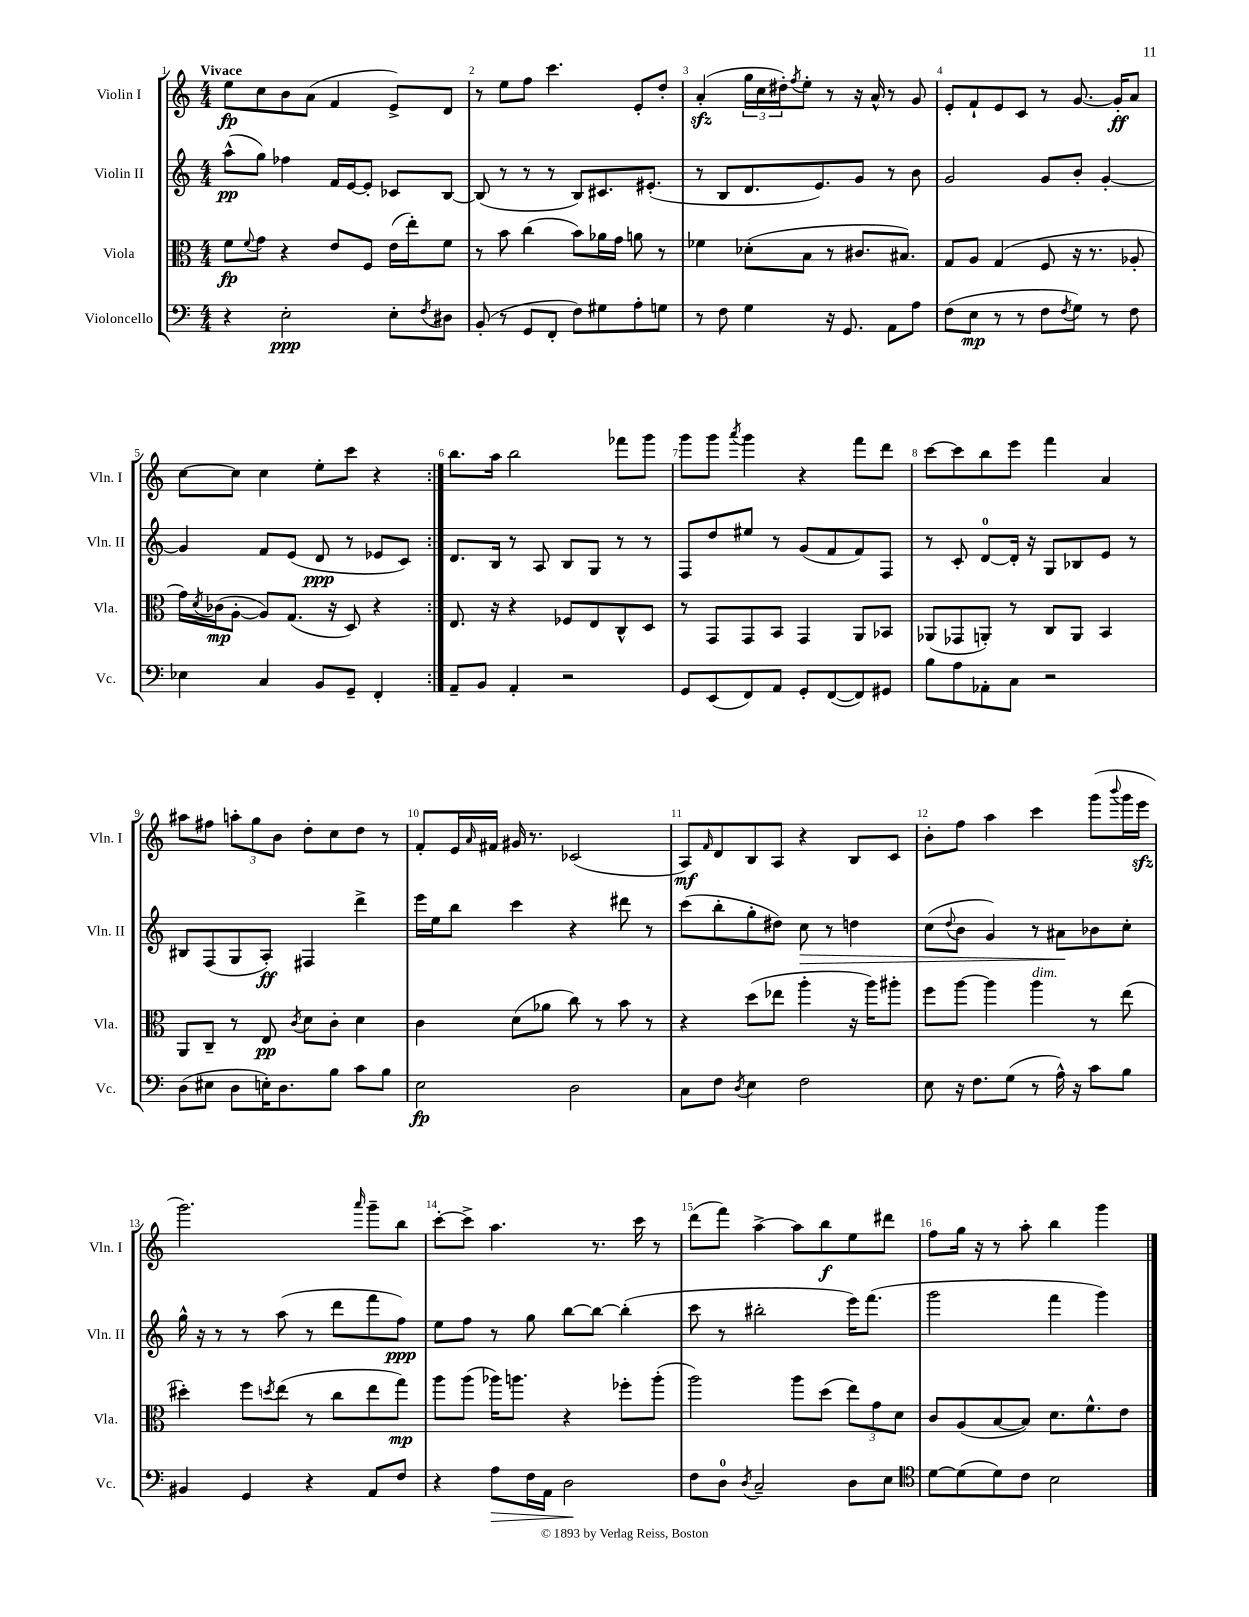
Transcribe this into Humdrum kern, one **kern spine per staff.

**kern	**dynam	**kern	**dynam	**kern	**dynam	**kern	**dynam
*part4	*part4	*part3	*part3	*part2	*part2	*part1	*part1
*staff4	*staff4	*staff3	*staff3	*staff2	*staff2	*staff1	*staff1
*I"Violoncello	*	*I"Viola	*	*I"Violin II	*	*I"Violin I	*
*I'Vc.	*	*I'Vla.	*	*I'Vln. II	*	*I'Vln. I	*
*clefF4	*	*clefC3	*	*clefG2	*	*clefG2	*
*k[]	*	*k[]	*	*k[]	*	*k[]	*
*M4/4	*	*M4/4	*	*M4/4	*	*M4/4	*
=1	=1	=1	=1	=1	=1	=1	=1
!	!	!	!	!	!	!LO:TX:a:B:t=Vivace	!
4r	.	8f\L	fp	(8aa^^\L	pp	8ee\L	fp
.	.	8qqf/	.	.	.	.	.
.	.	8g\J	.	8gg\J)	.	8cc\	.
2E'\	ppp	4r	.	4ff-X\	.	8b\	.
.	.	.	.	.	.	(8a\J	.
.	.	8e/L	.	16f/LL	.	4f/	.
.	.	.	.	[16e/J	.	.	.
.	.	8F/J	.	8e'/J]	.	.	.
8E'\L	.	(16e\LL	.	8c-X/L	.	8e^/L)	.
.	.	16ee'\J)	.	.	.	.	.
8qF/	.	.	.	.	.	.	.
8D#X\J	.	8f\J	.	[8B/J	.	8d/J	.
=2	=2	=2	=2	=2	=2	=2	=2
(8BB'/	.	8r	.	(8B/]	.	8r	.
8r	.	8b\	.	8r	.	8ee\L	.
8GG/L	.	(4cc\	.	8r	.	8ff\J	.
8FF'/J	.	.	.	8r	.	4.ccc\	.
8F\L)	.	8b\L)	.	8B/L)	.	.	.
8G#X\	.	16a-X\L	.	8.c#X/	.	.	.
.	.	16g\JJ	.	.	.	.	.
8A'\	.	8an\	.	.	.	8e'/L	.
.	.	.	.	(8.e#X'/J	.	.	.
8Gn\J	.	8r	.	.	.	8dd'/J	.
=3	=3	=3	=3	=3	=3	=3	=3
8r	.	4f-X\	.	8r	.	(4azz'/	.
8F\	.	.	.	8B/L	.	.	.
4G\	.	(8d-X'\L	.	8.d/	.	24gg\LL	.
.	.	.	.	.	.	24cc\	.
.	.	.	.	.	.	24dd#X'\J)	.
.	.	.	.	.	.	8qff/	.
.	.	8B\J	.	.	.	8ee'\J	.
.	.	.	.	8.e/)	.	.	.
16r	.	8r	.	.	.	8r	.
8.GG/	.	.	.	.	.	.	.
.	.	8.c#X/L	.	8g/J	.	16r	.
.	.	.	.	.	.	16a^^/	.
8AA\L	.	.	.	8r	.	8r	.
.	.	8.B#X/J)	.	.	.	.	.
8A\J	.	.	.	8b\	.	8g/	.
=4	=4	=4	=4	=4	=4	=4	=4
(8F\L	.	8G/L	.	2g/	.	8e'/L	.
8E\J	mp	8A/J	.	.	.	8f`/	.
8r	.	(4G/	.	.	.	8e/	.
8r	.	.	.	.	.	8c/J	.
8F\L	.	8F/	.	8g/L	.	8r	.
8qF/	.	.	.	.	.	.	.
8G\J)	.	16r	.	8b'/J	.	[8.g/	.
.	.	8.r	.	.	.	.	.
8r	.	.	.	[4g'/	.	.	.
.	.	.	.	.	.	16g'/KL]	ff
8F\	.	8A-X'/	.	.	.	8a/J	.
!!LO:LB:g=z
=5	=5	=5	=5	=5	=5	=5	=5
4E-X\	.	16g\LL)	.	4g/]	.	[8cc\L	.
.	.	8qd/	.	.	.	.	.
.	.	(16c-X\J	mp	.	.	.	.
.	.	[8A'\J	.	.	.	8cc\J]	.
4C/	.	8A/L])	.	8f/L	.	4cc\	.
.	.	(8.G/J	.	(8e/J	.	.	.
8BB/L	.	.	.	8d/	ppp	8ee'\L	.
.	.	16r	.	.	.	.	.
8GG~/J	.	8D/)	.	8r	.	8ccc\J	.
4FF'/	.	4r	.	8e-X/L	.	4r	.
.	.	.	.	8c/J)	.	.	.
=6:|!	=6:|!	=6:|!	=6:|!	=6:|!	=6:|!	=6:|!	=6:|!
8AA~/L	.	8.E/	.	8.d/L	.	8.bb\L	.
8BB/J	.	.	.	.	.	.	.
.	.	16r	.	16B/Jk	.	16aa\Jk	.
4AA'/	.	4r	.	8r	.	2bb\	.
.	.	.	.	8A/	.	.	.
2r	.	8F-X/L	.	8B/L	.	.	.
.	.	8E/	.	8G/J	.	.	.
.	.	8C^^/	.	8r	.	8fff-X\L	.
.	.	8D/J	.	8r	.	8ggg\J	.
=7	=7	=7	=7	=7	=7	=7	=7
8GG/L	.	8r	.	8F/L	.	8ggg\L	.
(8EE/	.	8GG/L	.	8dd/	.	8ggg\J	.
.	.	.	.	.	.	8qaaa/	.
8FF/)	.	8GG/	.	8ee#X/J	.	4ggg\	.
8AA/J	.	8BB/J	.	8r	.	.	.
8GG'/L	.	4GG/	.	(8g/L	.	4r	.
([8FF/	.	.	.	8f/	.	.	.
8FF/])	.	8AA/L	.	8f/)	.	8fff\L	.
8GG#X/J	.	8BB-X/J	.	8F/J	.	8ddd\J	.
=8	=8	=8	=8	=8	=8	=8	=8
8B\L	.	(8AA-X/L	.	8r	.	[8ccc\L	.
8A\	.	8GG-X/	.	8c'/	.	8ccc\]	.
8AA-X'\	.	8AAn'/J)	.	[8d/L	.	8bb\	.
8C\J	.	8r	.	16d'/Jk]	.	8eee\J	.
.	.	.	.	16r	.	.	.
2r	.	8C/L	.	8G/L	.	4fff\	.
.	.	8AA/J	.	8B-X/	.	.	.
.	.	4BB/	.	8e/J	.	4a/	.
.	.	.	.	8r	.	.	.
!!LO:LB:g=z
=9	=9	=9	=9	=9	=9	=9	=9
(8D\L	.	8AA/L	.	8B#X/L	.	8aa#X\L	.
8E#X\J	.	8C~/J	.	(8F/	.	8ff#X\J	.
8D\L	.	8r	.	8G/	.	12aan'\L	.
.	.	.	.	.	.	12gg\	.
16En'\K)	.	8E/	pp	8A'/J)	ff	.	.
.	.	.	.	.	.	12b\J	.
8.D\	.	.	.	.	.	.	.
.	.	8qc/	.	.	.	.	.
.	.	8d\L	.	4F#X/	.	8dd'\L	.
8B\J	.	8c'\J	.	.	.	8cc\	.
8c\L	.	4d\	.	4ddd^\	.	8dd\J	.
8B\J	.	.	.	.	.	8r	.
=10	=10	=10	=10	=10	=10	=10	=10
2E\	fp	4c\	.	16eee\LL	.	8f'/L	.
.	.	.	.	16ee\J	.	.	.
.	.	.	.	8bb\J	.	16e/L	.
.	.	.	.	.	.	16qqa/	.
.	.	.	.	.	.	16f#X/JJ	.
.	.	(8d\L	.	4ccc\	.	16g#X/	.
.	.	.	.	.	.	8.r	.
.	.	8a-X\J	.	.	.	.	.
2D\	.	8cc\)	.	4r	.	(2c-X/	.
.	.	8r	.	.	.	.	.
.	.	8b\	.	8ddd#X\	.	.	.
.	.	8r	.	8r	.	.	.
=11	=11	=11	=11	=11	=11	=11	=11
8C\L	.	4r	.	(8ccc\L	.	8A/L)	mf
.	.	.	.	.	.	16qqf/	.
8F\J	.	.	.	8bb'\	.	8d/	.
8qD/	.	.	.	.	.	.	.
4E\	.	(8dd\L	.	8gg'\	.	8B/	.
.	.	8ee-X\J	.	8dd#X\J)	.	8A/J	.
!	!	!	!	!	!LO:HP:b	!	!
2F\	.	4aa'\	.	8cc\	>	4r	.
.	.	.	.	8r	.	.	.
.	.	16r	.	4ddn\	.	8B/L	.
.	.	16aa\KL)	.	.	.	.	.
.	.	8aa#X'\J	.	.	.	8c/J	.
=12	=12	=12	=12	=12	=12	=12	=12
8E\	.	8ff\L	.	(8cc\L	.	8b'\L	.
.	.	.	.	8qqdd/	.	.	.
16r	.	[8aa\J	.	8b\J	.	8ff\J	.
8.F\L	.	.	.	.	.	.	.
.	.	4aa\]	.	4g/)	.	4aa\	.
(8G\J	.	.	.	.	.	.	.
!	!	!LO:TX:a:i:t=dim.	!	!	!	!	!
8r	.	4aa\	.	8r	.	4ccc\	.
16A^^\)	.	.	.	8a#X\L	.	.	.
16r	.	.	.	.	.	.	.
8c\L	.	8r	.	8b-X\	]	(8ggg\L	.
.	.	.	.	.	.	8qqbbb/	.
8B\J	.	(8ee\	.	8cc'\J	.	16ggg\L	.
.	.	.	.	.	.	16eeezz\JJ	.
!!LO:LB:g=z
=13	=13	=13	=13	=13	=13	=13	=13
4BB#X/	.	4dd#X'\)	.	16gg^^\	.	2.ggg\)	.
.	.	.	.	16r	.	.	.
.	.	.	.	8r	.	.	.
4GG/	.	8ff\L	.	8r	.	.	.
.	.	8qddn/	.	.	.	.	.
.	.	(8ee\J	.	(8aa\	.	.	.
4r	.	8r	.	8r	.	.	.
.	.	8cc\L	.	8ddd\L	.	.	.
.	.	.	.	.	.	16qqaaa/	.
8AA/L	.	8ee\	.	8fff\	.	8ggg~\L	.
8F/J	.	8gg\J)	mp	8ff\J)	ppp	8bb\J	.
=14	=14	=14	=14	=14	=14	=14	=14
4r	.	8aa\L	.	8ee\L	.	[8ccc'\L	.
.	.	(8aa\J	.	8ff\J	.	8ccc^\J]	.
!	!LO:HP:b	!	!	!	!	!	!
8A\L	>	16aa-X\KL)	.	8r	.	4.aa\	.
.	.	8.aan\J	.	.	.	.	.
16F\L	.	.	.	8gg\	.	.	.
16AA\JJ	.	.	.	.	.	.	.
2D\	.	4r	.	[8bb\L	.	.	.
.	.	.	.	8bb\J_	.	8.r	.
.	.	8ff-X'\L	.	(4bb'\]	.	.	.
.	.	.	.	.	.	16ccc\	.
.	.	(8aa'\J	.	.	.	8r	.
.	]	.	.	.	.	.	.
=15	=15	=15	=15	=15	=15	=15	=15
8F\L	.	2aa\)	.	8ccc\	.	(8ddd\L	.
8D\J	.	.	.	8r	.	8fff\J)	.
8qD/	.	.	.	.	.	.	.
2C~/	.	.	.	2bb#X'\	.	[4aa^\	.
.	.	8aa\L	.	.	.	8aa\L]	.
.	.	(8dd\J	.	.	.	8bb\	f
8D\L	.	12ee\L)	.	16eee\KL)	.	8ee\	.
.	.	.	.	(8.fff\J	.	.	.
.	.	12g\	.	.	.	.	.
8E\J	.	.	.	.	.	8ddd#X\J	.
.	.	12d\J	.	.	.	.	.
=16	=16	=16	=16	=16	=16	=16	=16
*clefC4	*	*	*	*	*	*	*
[8d\L	.	8c/L	.	2ggg\	.	8ff\L	.
(8d\]	.	(8A/	.	.	.	16gg\Jk	.
.	.	.	.	.	.	16r	.
8d\)	.	[8B/	.	.	.	8r	.
8c\J	.	8B/J])	.	.	.	8aa'\	.
2B\	.	8.d\L	.	4fff\	.	4bb\	.
.	.	8.f^^\	.	.	.	.	.
.	.	.	.	4ggg\)	.	4ggg\	.
.	.	8e\J	.	.	.	.	.
==	==	==	==	==	==	==	==
*-	*-	*-	*-	*-	*-	*-	*-
